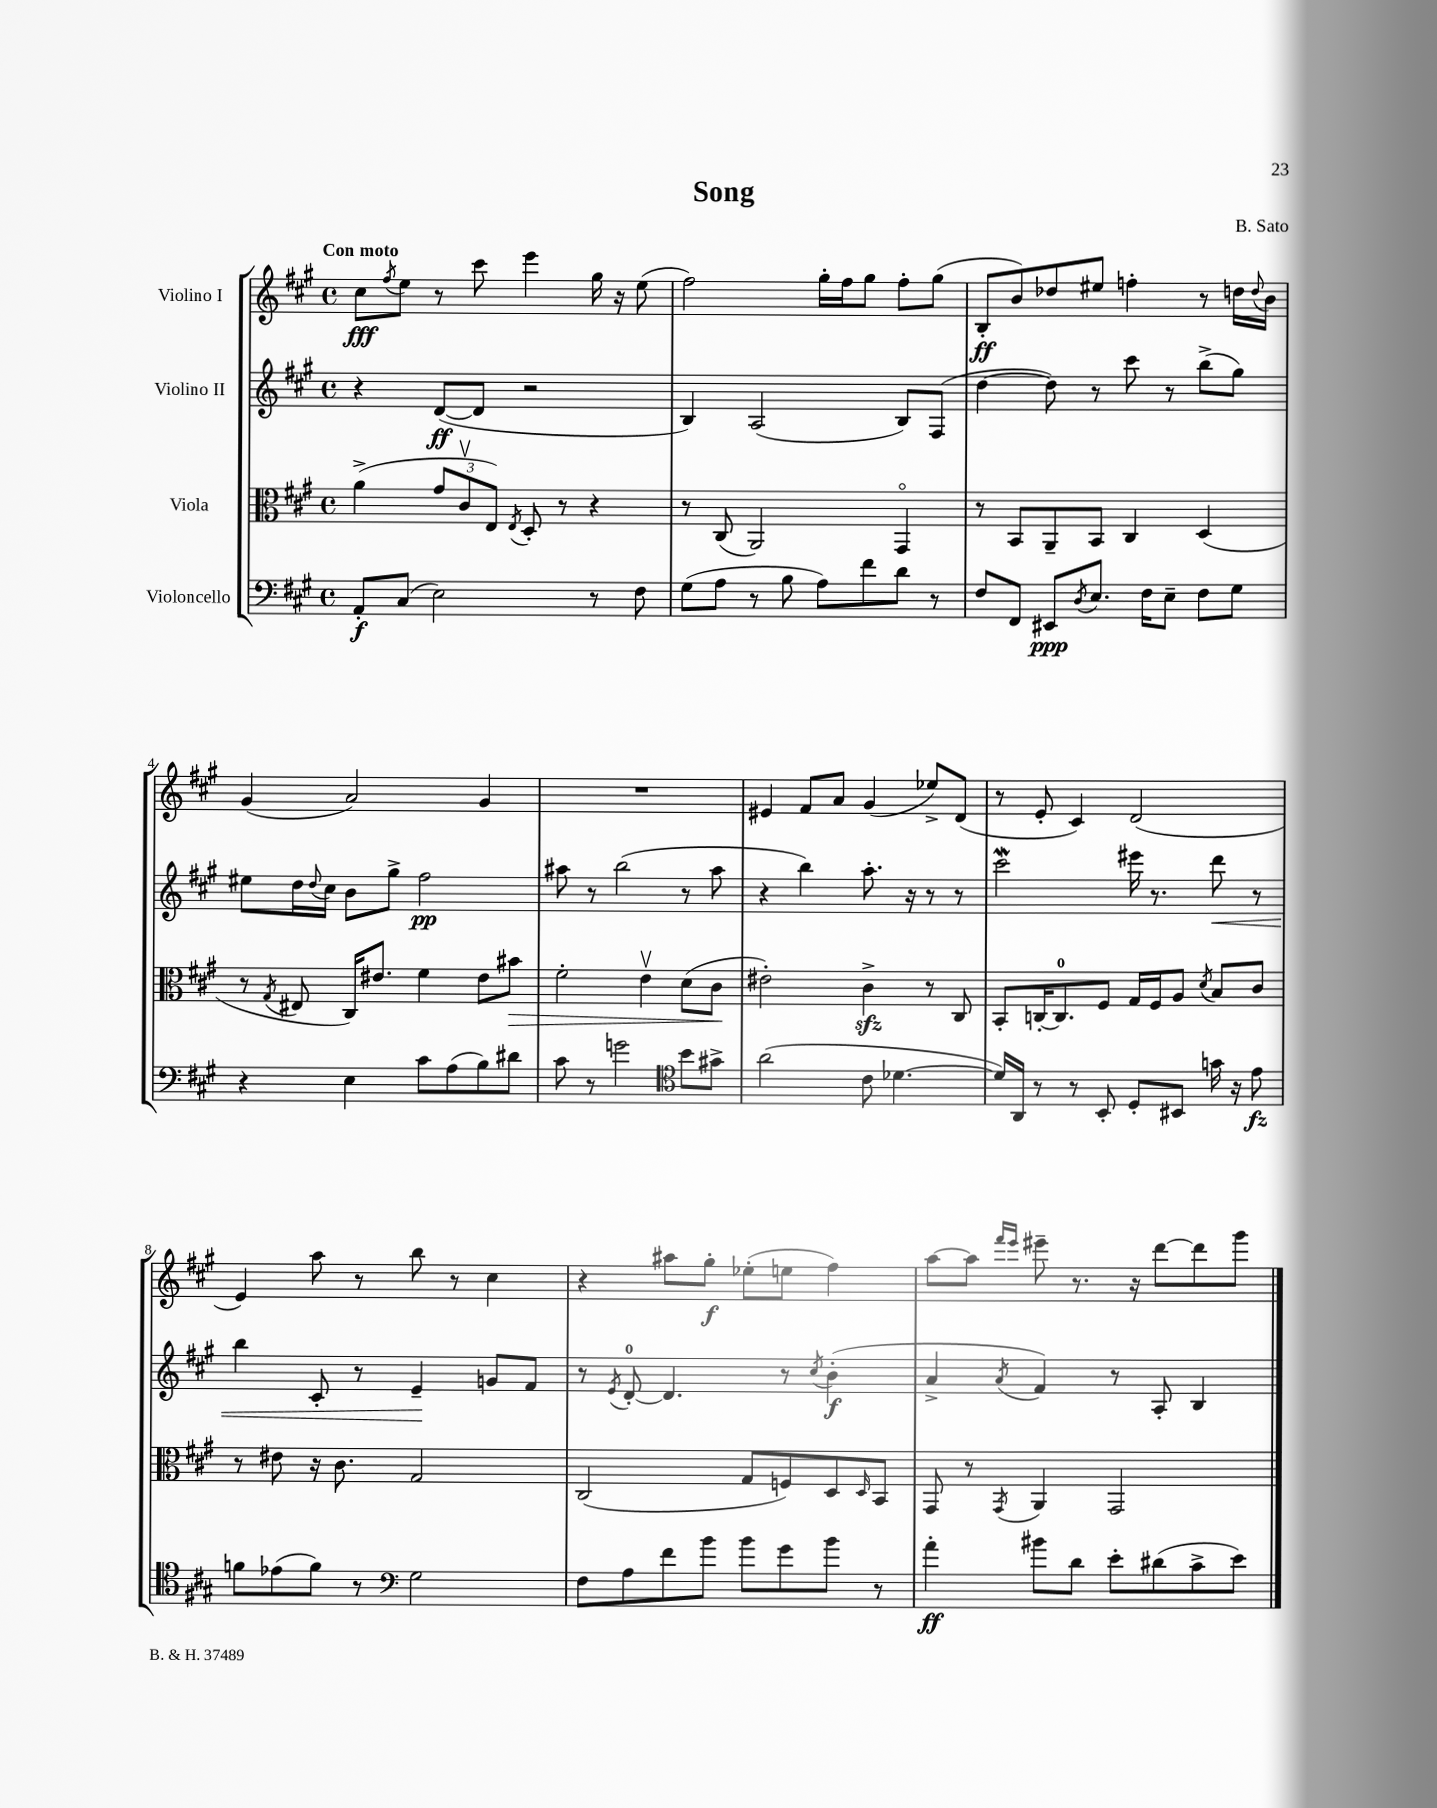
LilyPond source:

\header { title = "Song" composer = "B. Sato" }
<<
\new StaffGroup <<
\new Staff = "s0" \with { instrumentName = "Violino I" } {
    \clef treble \key a \major \defaultTimeSignature \time 4/4 \tempo "Con moto"
    cis''8\fff \acciaccatura { fis''8 } e''8 r8 cis'''8 e'''4 gis''16 r16 e''8( |
    fis''2) gis''16-. fis''16 gis''8 fis''8-. gis''8( |
    b8-.\ff b'8) des''8 eis''8 f''4-. r8 d''16 \appoggiatura { d''8 } b'16 |
    gis'4( a'2) gis'4 |
    R1 |
    eis'4 fis'8 a'8 gis'4( ees''8->) d'8( |
    r8 e'8-. cis'4) d'2( |
    e'4) a''8 r8 b''8 r8 cis''4 |
    r4 ais''8 gis''8-.\f ees''8-.( e''8 fis''4) |
    a''8~ a''8 \grace { fis'''16 e'''16 } eis'''8-- r8. r16 d'''8~ d'''8 gis'''8 \bar "|." |
}
\new Staff = "s1" \with { instrumentName = "Violino II" } {
    \clef treble \key a \major \defaultTimeSignature \time 4/4
    r4 d'8~\ff( d'8 r2 |
    b4) a2( b8) fis8( |
    d''4~ d''8) r8 cis'''8 r8 b''8->( gis''8) |
    eis''8 d''16 \appoggiatura { d''8 } cis''16 b'8 gis''8-> fis''2\pp |
    ais''8 r8 b''2( r8 ais''8 |
    r4 b''4) a''8.-. r16 r8 r8 |
    cis'''2\mordent eis'''16 r8. d'''8\< r8 |
    b''4 cis'8-. r8 e'4--\! g'8 fis'8 |
    r8 \acciaccatura { e'8 } d'8-0~-. d'4. r8 \acciaccatura { cis''8 } b'4-.\f( |
    a'4-> \acciaccatura { a'8 } fis'4) r8 a8-. b4 \bar "|." |
}
\new Staff = "s2" \with { instrumentName = "Viola" } {
    \clef alto \key a \major \defaultTimeSignature \time 4/4
    a'4->( \tuplet 3/2 { gis'8 cis'8\upbow e8) } \acciaccatura { e8 } d8-. r8 r4 |
    r8 cis8( a,2) gis,4\flageolet |
    r8 b,8 a,8-- b,8 cis4 d4( |
    r8 \acciaccatura { gis8 } eis8 cis16) eis'8. fis'4 eis'8 bis'8\> |
    fis'2-. e'4\upbow d'8( cis'8\! |
    eis'2-.) cis'4->\sfz r8 cis8 |
    b,8-. c16~-. c8.-0 fis8 gis16 fis16 a8 \acciaccatura { d'8 } b8 cis'8 |
    r8 eis'8 r16 cis'8. gis2 |
    cis2( gis8 f8) d8 \grace { d16 } b,8 |
    gis,8 r8 \acciaccatura { gis,8 } a,4 gis,2 \bar "|." |
}
\new Staff = "s3" \with { instrumentName = "Violoncello" } {
    \clef bass \key a \major \defaultTimeSignature \time 4/4
    a,8-.\f cis8( e2) r8 fis8 |
    gis8( a8 r8 b8 a8) fis'8 d'8 r8 |
    fis8 fis,8 eis,8\ppp \acciaccatura { d8 } e8. fis16 e8-- fis8 gis8 |
    r4 e4 cis'8 a8( b8) dis'8 |
    cis'8 r8 g'2 \clef tenor b'8 gis'8-> |
    a'2( cis'8 des'4.~ |
    des'16) a,16 r8 r8 b,8-. d8-. bis,8 g'16 r16 e'8\fz |
    f'8 ees'8( f'8) r8 \clef bass gis2 |
    fis8 a8 fis'8 b'8 b'8 gis'8 b'8 r8 |
    a'4-.\ff bis'8 d'8 e'8-. dis'8( cis'8-> e'8) \bar "|." |
}
>>
>>
